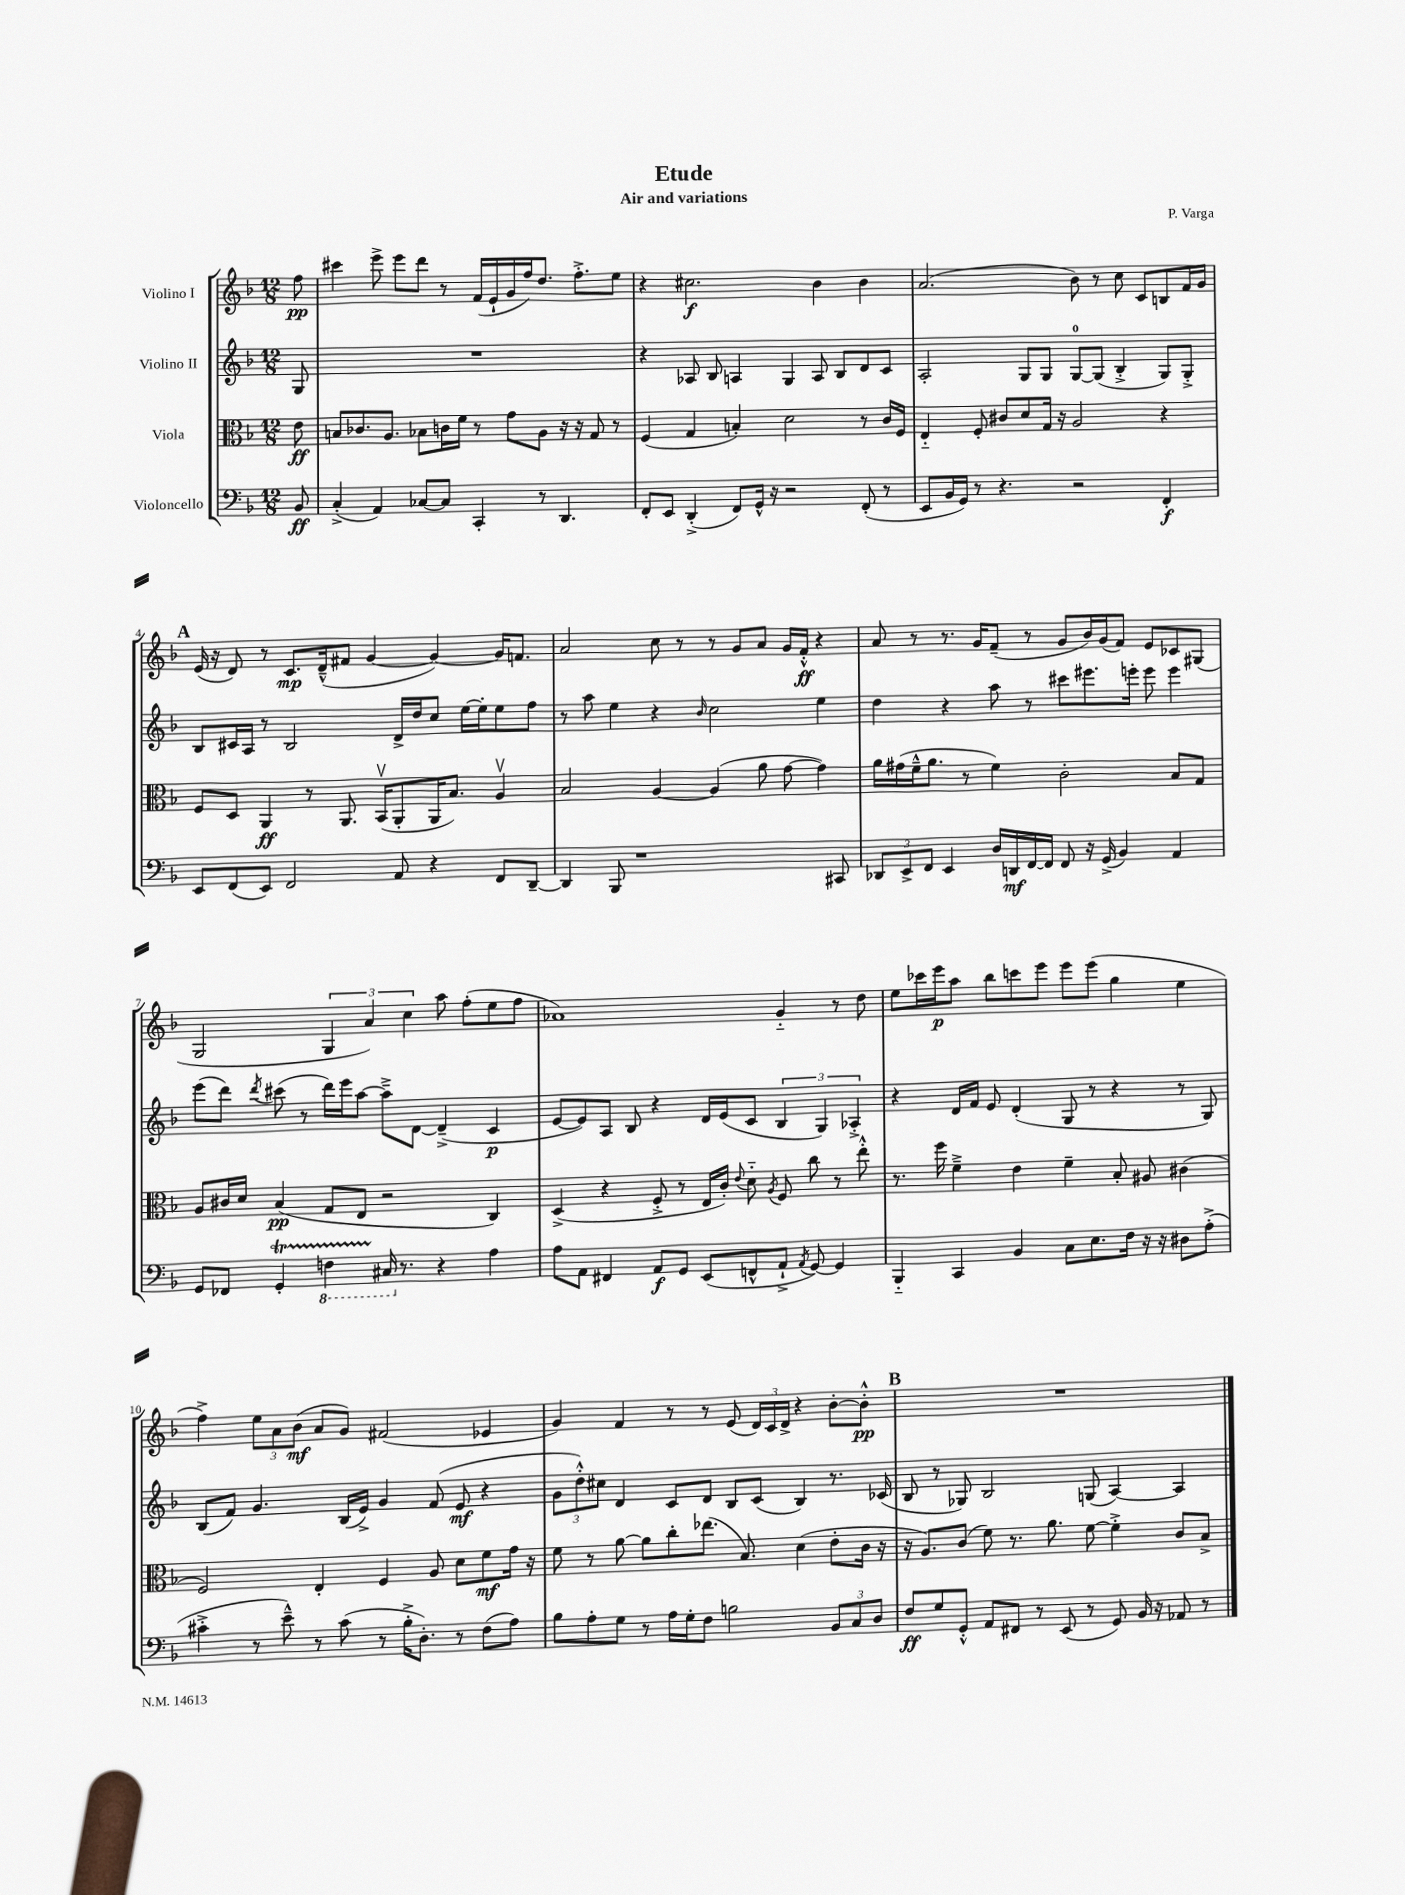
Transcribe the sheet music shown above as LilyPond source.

\header { title = "Etude" composer = "P. Varga" subtitle = "Air and variations" }
<<
\new StaffGroup <<
\new Staff = "s0" \with { instrumentName = "Violino I" } {
    \clef treble \key f \major \numericTimeSignature \time 12/8 \partial 8
    \autoBeamOff f''8\pp |
    cis'''4 e'''8-> e'''8[ d'''8] r8 f'16[( e'16-! g'16 f''16) d''8.] f''8.[-.-> e''8] |
    r4 cis''2.\f bes'4 bes'4 |
    a'2.( bes'8) r8 c''8 c'8[ b8 f'16 g'16] |
    \mark \markup { \bold "A" } e'16( r16 d'8) r8 c'8.[\mp d'16---^( fis'8] g'4~ g'4~) g'16[ f'8.] |
    a'2 c''8 r8 r8 g'8[ a'8] g'16[ f'16]-.-^\ff r4 |
    a'8 r8 r8. g'16[ f'8]--( r8 g'8[ bes'16) g'16( f'8]) e'8[ ces'8 gis8]( |
    g2 \tuplet 3/2 { g4 a'4) c''4 } a''8 f''8[-.( e''8 f''8] |
    aes'1) g'4-_ r8 d''8 |
    e''8[ ces'''16 e'''16\p a''8] bes''8[ c'''8 e'''8] e'''8[ e'''8]( g''4 e''4 |
    f''4->) \tuplet 3/2 { e''8[ a'8 bes'8]\mf( } a'8[ g'8]) fis'2( ees'4 |
    g'4) f'4 r8 r8 e'8( \tuplet 3/2 { d'16[) c'16 d'16]-> } r4 bes'8[~-. bes'8]-.-^\pp |
    \mark \markup { \bold "B" } R1. \bar "|." |
}
\new Staff = "s1" \with { instrumentName = "Violino II" } {
    \clef treble \key f \major \numericTimeSignature \time 12/8 \partial 8
    \autoBeamOff g8 |
    R1. |
    r4 aes8 bes8 a4 g4 a8 bes8[ d'8 c'8] |
    a2-. g8[ g8] g8[-0~ g8]( bes4-.-> g8[) g8]-.-> |
    \mark \markup { \bold "A" } bes8[ cis'16 a16] r8 bes2 d'16[-> d''16 c''8] e''16[~ e''16-. e''8 f''8] |
    r8 a''8 e''4 r4 \grace { bes'16 } c''2 e''4 |
    d''4 r4 a''8 r8 cis'''8[ eis'''8. e'''16]-. e'''8 e'''4 |
    e'''8[( d'''8]) \acciaccatura { d'''8 } cis'''8( r8 d'''16[) e'''16 a''8]~ a''8[---> d'8]~ d'4--->( c'4\p |
    e'8[~ e'8) a8] bes8 r4 d'16[ e'16( c'8] \tuplet 3/2 { bes4 g4) aes4-.-> } |
    r4 d'16[ f'16] e'8 d'4-.( g8 r8 r4 r8 g8) |
    bes8[( f'8]) g'4. bes16[( e'16]->) g'4 f'8( e'8\mf r4 |
    \tuplet 3/2 { g'8[ d''8-.-^) cis''8] } d'4 c'8[ d'8] bes8[ c'8]( bes4) r8. ces'16( |
    \mark \markup { \bold "B" } bes8 r8 ges8) bes2 g8( a4~) a4 \bar "|." |
}
\new Staff = "s2" \with { instrumentName = "Viola" } {
    \clef alto \key f \major \numericTimeSignature \time 12/8 \partial 8
    \autoBeamOff e'8\ff |
    b8[ ces'8. a8.] bes8[ c'16 f'16] r8 g'8[ a8] r16 r16 g8 r8 |
    f4( g4 b4-.) d'2 r8 c'16[ f16] |
    e4-_ f8-. cis'8[ d'8 g16] r16 a2 r4 |
    \mark \markup { \bold "A" } f8[ d8] a,4\ff r8 a,8. bes,16[\upbow( a,8-. a,16 bes8.]) a4\upbow |
    bes2 a4~ a4( a'8 g'8~ g'4) |
    a'16[ gis'16( f'16---^ a'8.] r8 f'4) c'2-. bes8[ g8] |
    a8[ cis'16 d'16] bes4\pp( g8[ e8] r2 c4) |
    d4->( r4 f8-.-> r8 e16[ c'16]-.) \appoggiatura { e'8 } d'8-_ \acciaccatura { a8 } f8 c''8 r8 e''8-.-^ |
    r8. f''16 f'4---> e'4 f'4-- bes8-. ais8 cis'4( |
    f2) e4-. f4 a8 d'8[ f'8\mf g'16] r16 |
    f'8 r8 a'8~ a'8[ c''8-. ees''8.]( bes8.) d'4( e'8[-. c'16] r16 |
    \mark \markup { \bold "B" } r16 a8.[) c'8]( f'8) r8. a'8. f'8~ f'4-.-> c'8[ bes8]-> \bar "|." |
}
\new Staff = "s3" \with { instrumentName = "Violoncello" } {
    \clef bass \key f \major \numericTimeSignature \time 12/8 \partial 8
    \autoBeamOff bes,8\ff |
    c4-.->( a,4) ces8[~ ces8] c,4-. r8 d,4. |
    f,8[-. e,8] d,4-.->( f,8[) g,16]-^ r16 r2 f,8-.( r8 |
    e,8[ bes,16 g,16]) r8 r4. r2 f,4-.\f |
    \mark \markup { \bold "A" } e,8[ f,8( e,8]) f,2 a,8 r4 f,8[ d,8]~-- |
    d,4 bes,,8 r1 cis,8 |
    \tuplet 3/2 { des,8[ e,8-> f,8] } e,4 d16[ d,16\mf f,16~ f,16] f,8 r16 g,16->( bes,4) a,4 |
    g,8[ fes,8] g,4-.\startTrillSpan \ottava #-1 f,4 cis,16\stopTrillSpan \ottava #0 r8. r4 a4 |
    a8[ a,8] fis,4 a,8[\f g,8] e,8[( f,8-^ a,8]-!-> \acciaccatura { a,8 } g,8~) g,4 |
    bes,,4-_ c,4 bes,4 c8[ e8. f16] r16 r16 dis8[ a8]-.->( |
    cis'4-.-> r8 e'8---^) r8 cis'8( r8 bes16[-.-> d8.]-.) r8 f8[( a8]) |
    bes8[ a8-. g8] r8 a16[ g16-. f8] b2 \tuplet 3/2 { bes,8[ c8 d8] } |
    \mark \markup { \bold "B" } f8[\ff g8 g,8]-.-^ a,8[ fis,8] r8 e,8( r8 g,8) bes,16 r16 aes,8 r8 \bar "|." |
}
>>
>>
